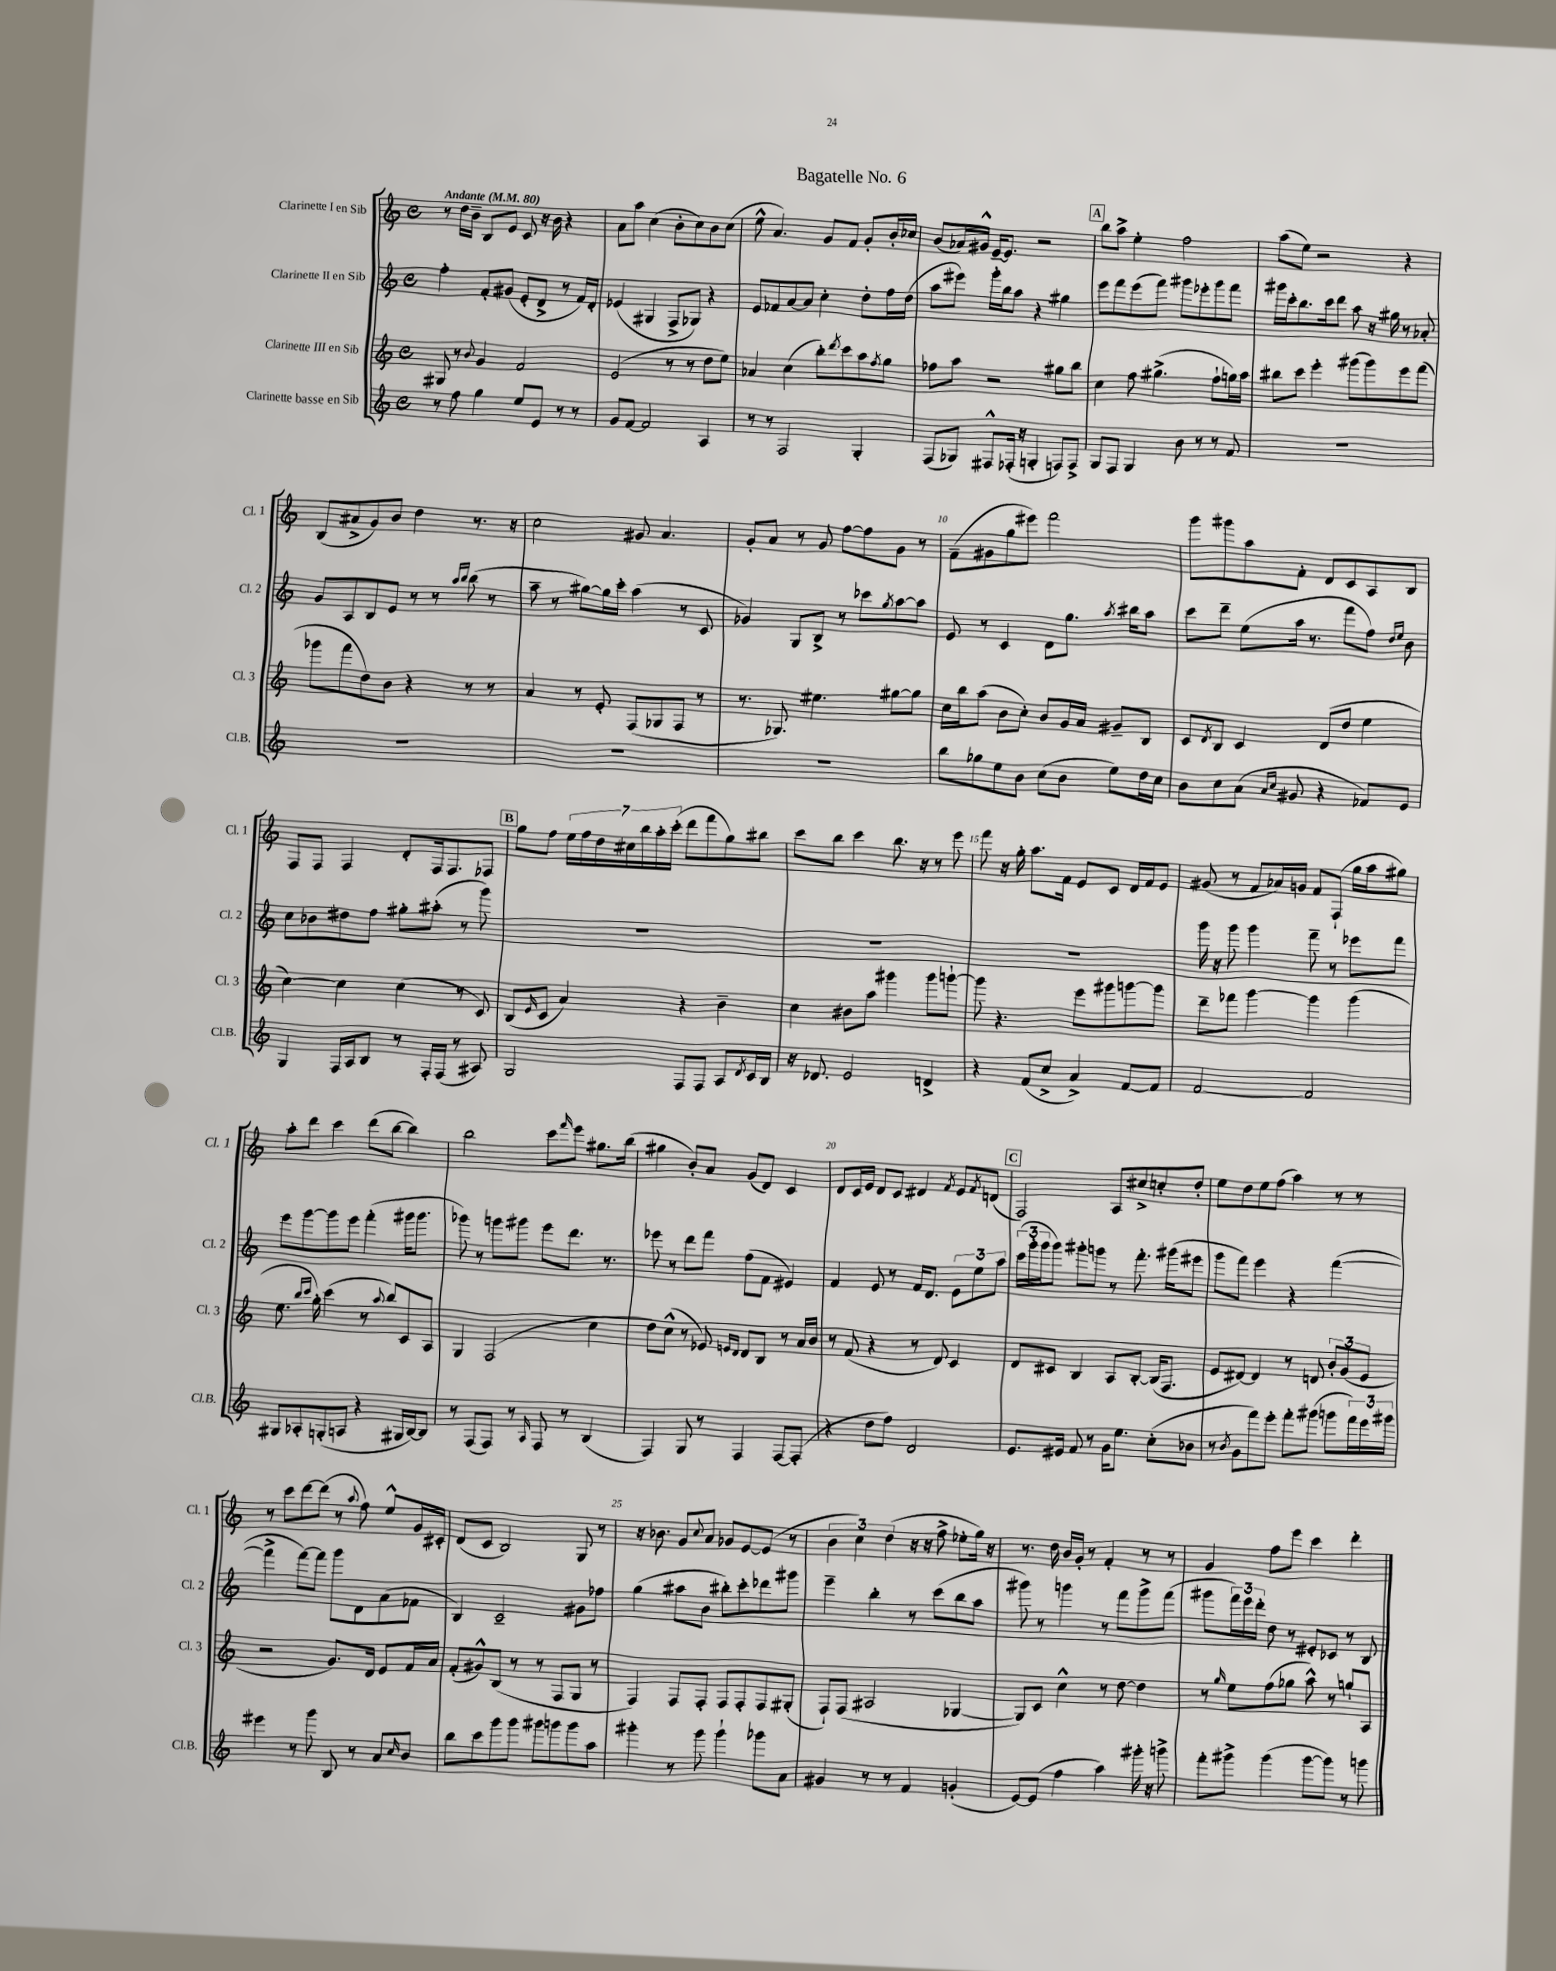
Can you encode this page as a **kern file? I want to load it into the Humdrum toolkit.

**kern	**kern	**kern	**kern
*part4	*part3	*part2	*part1
*staff4	*staff3	*staff2	*staff1
*I"Clarinette basse en Sib	*I"Clarinette III en Sib	*I"Clarinette II en Sib	*I"Clarinette I en Sib
*I'Cl.B.	*I'Cl. 3	*I'Cl. 2	*I'Cl. 1
*clefG2	*clefG2	*clefG2	*clefG2
*k[]	*k[]	*k[]	*k[]
*M4/4	*M4/4	*M4/4	*M4/4
*met(c)	*met(c)	*met(c)	*met(c)
*MM80	*MM80	*MM80	*MM80
=1	=1	=1	=1
!	!	!	!LO:TX:a:B:t=Andante
8r	8G#X/	4ff'\	8r
8ff\	8r	.	16dd\LL
.	.	.	16b~\JJ
.	8qqb/	.	.
4gg\	4g/	8f'/L	8B/L
.	.	(8g#X/J	8e/J
8ee/L	2f/	8e'/L	8c/
8e/J	.	8d^/J	16r
.	.	.	16b\
8r	.	8r	4r
8r	.	16f/LL)	.
.	.	16d'/JJ	.
=2	=2	=2	=2
8g/L	(2e/	(4e-X/	8a\L
[8f/J	.	.	8aa\J
2f/]	.	4G#X/	(4cc\
.	8r	8F^/L	8b'\L
.	8r	8G-X/J)	8cc\)
4A/	8dd\L	4r	8b\
.	8ee\J)	.	(8cc\J
=3	=3	=3	=3
8r	4a-X/	8e/L	8ee^^\
8r	.	8f-X/	4.a/)
2F/	(4cc\	[8a/	.
.	.	8a/J]	.
.	8bb'\L)	4cc'\	8g/L
.	8qddd/	.	.
.	8ccc\	.	8f/J
4G'/	8aa\	8dd'\L	8g'/L
.	8qff/	.	.
.	8gg\J	16ff\L	16b'/L
.	.	(16dd\JJ	16cc-X/JJ
=4	=4	=4	=4
(8F/L	8ff-X\L	8aa\L	(8b/L
8G-X/J)	8aa\J	8eee#X\J)	16a-X/L)
.	.	.	16g#X^^/JJ
8F#X^^/L	2r	16ggg'\LL	[16e~/KL
.	.	16bb\J	8.e/J]
(16F-X'/Jk	.	8aa\J	.
16r	.	.	.
4Gn'/	.	4r	2r
8Fn/L)	8gg#X\L	4gg#X\	.
8F^/J	8bb\J	.	.
!!LO:REH:place=s1:t=A
=5	=5	=5	=5
8G/L	4cc\	8eee\L	8bb\L
8F/J	.	8fff\	8aa^\J
4G/	8ff\	(8eee\	4ee'\
.	(4.gg#X^\	8fff\J)	.
8b\	.	8ggg#X\L	2ff\
8r	.	8eee-X'\	.
8r	8ff`\L	8ggg#\	.
8f/	16ggn\L)	8fff\J	.
.	16aa\JJ	.	.
=6	=6	=6	=6
1r	8bb#X\L	16ggg#X\LL	(8aa\L
.	.	16ccc'\J	.
.	8ccc\J	8.bb\	8ee\J)
.	4eee'\	.	2r
.	.	16ccc\k	.
.	.	8ddd\J	.
.	(8ggg#X\L	8aa\	.
.	8ggg#\)	16r	.
.	.	16gg#X\	.
.	8eee\	8r	4r
.	(8fff\J	8a-X'/	.
!!LO:LB:g=z
=7	=7	=7	=7
1r	8ggg-X\L	8g/L	(8B/L
.	8fff\	8A/	8a#X^/
.	8dd\)	8B/	8g/)
.	8b\J	8e/J	8b/J
.	4r	8r	4dd\
.	.	8r	.
.	.	16qqaa/LL	.
.	.	16qqbb/JJ	.
.	8r	(8bb\	8.r
.	8r	8r	.
.	.	.	16r
=8	=8	=8	=8
1r	4a/	8aa~\	2cc\
.	.	8r	.
.	8r	[8gg#X\L)	.
.	8e'/	16gg#\L]	.
.	.	16ccc'\JJ	.
.	(8F/L	(4aa\	8g#X/
.	8G-X/	.	4.a/
.	8F/J	8r	.
.	8r	8c/	.
=9	=9	=9	=9
1r	8.r	4g-X/)	8g'/L
.	.	.	8a/J
.	8.G-X/)	.	.
.	.	8G/L	8r
.	4.ee#X\	8B^/J	8g/
.	.	8r	[8ff\L
.	.	8ccc-X\L	8ff\]
.	.	8qgg/	.
.	[8gg#X\L	[8aa\	8g\J
.	8gg#\J]	8aa\J]	8r
=10	=10	=10	=10
8bb\L	16cc\LL	8e/	(8f~\L
.	16bb\J	.	.
8gg-X\	(8aa\J	8r	8g#X\
8ee\	8b\L	4c/	8gg\
8b\J	8cc'\J)	.	8eee#X\J)
(8cc\L	8b/L	8d\L	2fff\
8b\J	16g/L	8.gg\J	.
.	16a/JJ	.	.
8ee\L)	8g#X~/L	.	.
.	.	8qaa/	.
.	.	16bb#X\KL	.
16dd\L	8B/J	8aa\J	.
16cc\JJ	.	.	.
=11	=11	=11	=11
8b\L	8c/L	8ccc\L	8ggg\L
.	8qd/	.	.
8cc\	8B/J	8ddd~\J	8ggg#X\
(8a\J	4c/	(8ee\L	8aa\
16qqa/LL	.	.	.
16qqcc/JJ	.	.	.
8g#X/	.	16aa\Jk	8f'\J
.	.	8.r	.
4r	(8d/L	.	8d/L
.	8dd/J	8fff\L	8c/
8f-X/L)	4ee\	8ff\J)	8A/
.	.	16qqdd/LL	.
.	.	16qqee/JJ	.
8e/J	.	8b\	8B/J
!!LO:LB:g=z
=12	=12	=12	=12
4G/	[4cc\)	8cc\L	8F/L
.	.	8b-X\	8F/J
16F/LL	4cc\]	8dd#X\	4F/
16A/J	.	.	.
8B/J	.	8ff\J	.
8r	(4cc\	8gg#X'\L	8d'/L
16F'/LL	.	(8aa#X'\J	16F/k
(16F/JJ	.	.	8.F/
8r	8r	8r	.
8A#X/)	8c/)	8ggg\)	8F-X/J
!!LO:REH:place=s1:t=B
=13	=13	=13	=13
2G/	(8B/L	1r	8gg\L
.	16qqe/	.	.
.	8c/J	.	8ff\J
.	4a/)	.	28ee\LL
.	.	.	28ff\
.	.	.	28dd\
.	.	.	28cc#X\
.	.	.	28bb\
.	.	.	28aa'\
.	.	.	(28ccc'\JJ
8F/L	4r	.	8ddd\L
8F/J	.	.	8fff\
8A/L	4b~\	.	8gg\)
8qd/	.	.	.
16c/L	.	.	8bb#X\J
16B/JJ	.	.	.
=14	=14	=14	=14
16r	4cc\	1r	8ccc\L
8.d-X/	.	.	.
.	.	.	8bb\J
2e/	8b#X\L	.	4ccc\
.	8aa\J	.	.
.	4ggg#X\	.	8.bb\
.	.	.	16r
4dn^/	8ggg#\L	.	8r
.	[8gggn`\J	.	8eee\
=15	=15	=15	=15
4r	8ggg\]	1r	8fff\
.	4.r	.	16r
.	.	.	16gg'\
(8f/L	.	.	8.aa\L
8cc^/J	.	.	.
.	.	.	16f\Jk
4a^/)	8eee\L	.	8e/L
.	8ggg#X\	.	8c/J
[8f/L	[8gggn\	.	16d/LL
.	.	.	16f/J
8f/J]	8ggg\J]	.	8e/J
=16	=16	=16	=16
[2f/	8ddd~\L	16ggg\	(8g#X/
.	.	16r	.
.	8fff-X\J	8ggg\	8r
.	[4ggg\	4ggg\	8f/L
.	.	.	16a-X/L)
.	.	.	16gn/JJ
2f/]	4ggg\]	8fff~\	8f/L
.	.	8r	(8F`/J
.	(4ggg\	8eee-X\L	16gg\LL
.	.	.	16aa\J
.	.	8fff\J	8gg#X\J)
!!LO:LB:g=z
=17	=17	=17	=17
8G#X/L	8.ee\	8eee\L	8aa'\L
8A-X'/	.	[8ggg\	8ddd\J
.	16qqbb/LL	.	.
.	16qqccc/JJ	.	.
.	16gg'\)	.	.
(8Gn'/	(4ccc\	8ggg\]	4ccc\
8An/J	.	8eee\J	.
4r	8r	(4fff'\	(8ddd\L
.	8qqaa/	.	.
.	8bb/L)	.	[8bb\J
16G#X/LL	8c/	16ggg#X\KL	4bb\])
[16B/J)	.	8.ggg#\J	.
8B/J]	8A/J	.	.
=18	=18	=18	=18
8r	4G/	8ggg-X\)	2bb\
(8F/L	.	8r	.
8F/J)	(2F/	8gggn\L	.
8r	.	8ggg#X\J	.
16qqA/	.	.	.
8F/	.	8eee\L	8ccc\L
.	.	.	16qqfff/
8r	.	8.ddd\J	8eee\J
(4B/	4cc\	.	8.gg#X\L
.	.	8.r	.
.	.	.	(16bb\Jk
=19	=19	=19	=19
4F/)	8dd\L)	8eee-X\	4gg#X\
.	(8cc^^\J	8r	.
8G/	8r	8ddd\L	8b'/L)
8r	8e-X/)	8fff\J	8a/J
.	16qqen/LL	.	.
.	16qqd/JJ	.	.
4F/	8d/L	(8ff\L	(8g/L
.	8B/J	8f\J	8d/J)
[8F/L	8r	4e#X/)	4c/
(8F'/J]	16a/LL	.	.
.	16b/JJ	.	.
=20	=20	=20	=20
4r	8r	4f/	8d/L
.	(8f/	.	16c/L
.	.	.	16e/JJ
8dd\L	4r	8e/	8d/L
8ff\J)	.	8r	8c/J
2d/	8r	16f/KL	4d#X/
.	.	8.d/J	.
.	8d/)	.	.
.	.	.	8qf/
.	4c/	12e\L	8e/L
.	.	12ee\	.
.	.	.	8qf/
.	.	.	(8dn/J
.	.	12aa\J	.
!!LO:REH:place=s1:t=C
=21	=21	=21	=21
8.e/L	8d/L	(24ccc\LL	2F/)
.	.	24ggg'\	.
.	.	24ggg\J	.
.	8c#X/J	8ggg\J)	.
16e#X/Jk	.	.	.
8f/	4B/	8ggg#X'\L	.
8r	.	8gggn\J	.
16g\KL	8A/L	8r	8A/L
8.ee\J	.	.	.
.	[8B'/J	8.fff'\	8cc#X^/
(8cc'\L	(16B/KL]	.	8ccn'/
.	8.F/J	(16ggg#X\KL	.
8b-X\J	.	8eee#X\J	8dd'/J
=22	=22	=22	=22
8r	8e/L	8ggg\L	8ee\L
8qb/	.	.	.
8g\L	[8d#X/J)	8fff\J)	8dd\
8fff\)	4d#/]	4eee\	8ee\
8eee'\J	.	.	(8ff\J
8fff'\L	8r	4r	4aa\)
(8ggg#X\J	8dn/	.	.
8gggn\L	12b'/L	([4fff\	8r
.	(12g/	.	.
24fff\L)	.	.	8r
24eee\	12e/J	.	.
24ggg#X\JJ	.	.	.
!!LO:LB:g=z
=23	=23	=23	=23
4eee#X\	2r	4fff^\]	8r
.	.	.	8ccc\L
8r	.	[8fff\L)	[8ddd\
8ggg\	.	8fff\J]	(8ddd\J]
8B/	8.g/L)	8ggg\L	8r
.	.	.	8qqaa/
8r	.	8d\	8ff\)
.	16d/Jk	.	.
8a/L	8e/L	(8a\	8ee^^/L
16qqcc/	.	.	.
8b/J	16f/L	8f-X\J	16g/L
.	16a/JJ	.	16c#X'/JJ
=24	=24	=24	=24
8bb\L	(8f'/L	4B/)	(8d/L
8ccc\	8g#X^^/)	.	8c/J
8ggg\	(8B/J	2c~/	2B/)
8ggg\J	8r	.	.
8ggg#X\L	8r	.	.
8gggn\	8F/L	.	.
8ggg\	8G/J	8g#X\L	8G/
8aa\J	8r	8ff-X\J	8r
=25	=25	=25	=25
4ggg#X'\	4F/)	(4gg\	16r
.	.	.	8.b-X\
8r	8F/L	8aa#X\L	8g/L
.	.	.	8qqcc/
8ggg#\	8F'/J	8b\J	8a/J
4ggg#`\	8F/L	8bb#X'\L)	8g-X/L
.	8F'/	8ccc'\	[8e/
8ggg-X\L	8F/	8ddd-X\	(8e/J]
8a\J	(8G#X'/J	8ggg#X\J	8r
=26	=26	=26	=26
4g#X/	8F`/L)	4eee~\	6b\
.	(8F/J	.	.
.	.	.	6cc\)
8r	2A#X/	4bb'\	.
.	.	.	(6dd\
8r	.	.	.
4f/	.	8r	16r
.	.	.	16r
.	.	(8ccc\L	8ff^\
(4gn'/	[4G-X/	8bb\	8ee-X'\L
.	.	8aa\J	16gg\Jk)
.	.	.	16r
=27	=27	=27	=27
[8e/L)	8G-/L])	8ggg#X\)	8.r
(8e/J]	8c/J	8r	.
.	.	.	16dd\
4ff\	4cc^^\	4gggn\	16b/LL
.	.	.	16g'/JJ
.	.	.	8r
4aa\)	8r	8r	4f'/
.	[8dd\	8fff\L	.
16ggg#X'\	4dd\]	8ggg^\	8r
16r	.	.	.
8gggn^\	.	(8fff\J	8r
=28	=28	=28	=28
8fff'\L	8r	8ggg#X\L	4g/
.	16qqgg/	.	.
8ggg#X^\J	8ee\L	24fff\L)	.
.	.	24eee\	.
.	.	24ddd'\JJ	.
(4ggg#\	(8ff\	8dd\	8ff\L
.	8gg-X\J	8r	8eee\J
[8ggg#\L	8aa^^\)	8e#X'/L	4ccc\
8ggg#\J])	8r	8c-X/J	.
8r	8ggn`/L	8r	4ddd'\
8gggn\	8A/J	8B/	.
==	==	==	==
*-	*-	*-	*-
